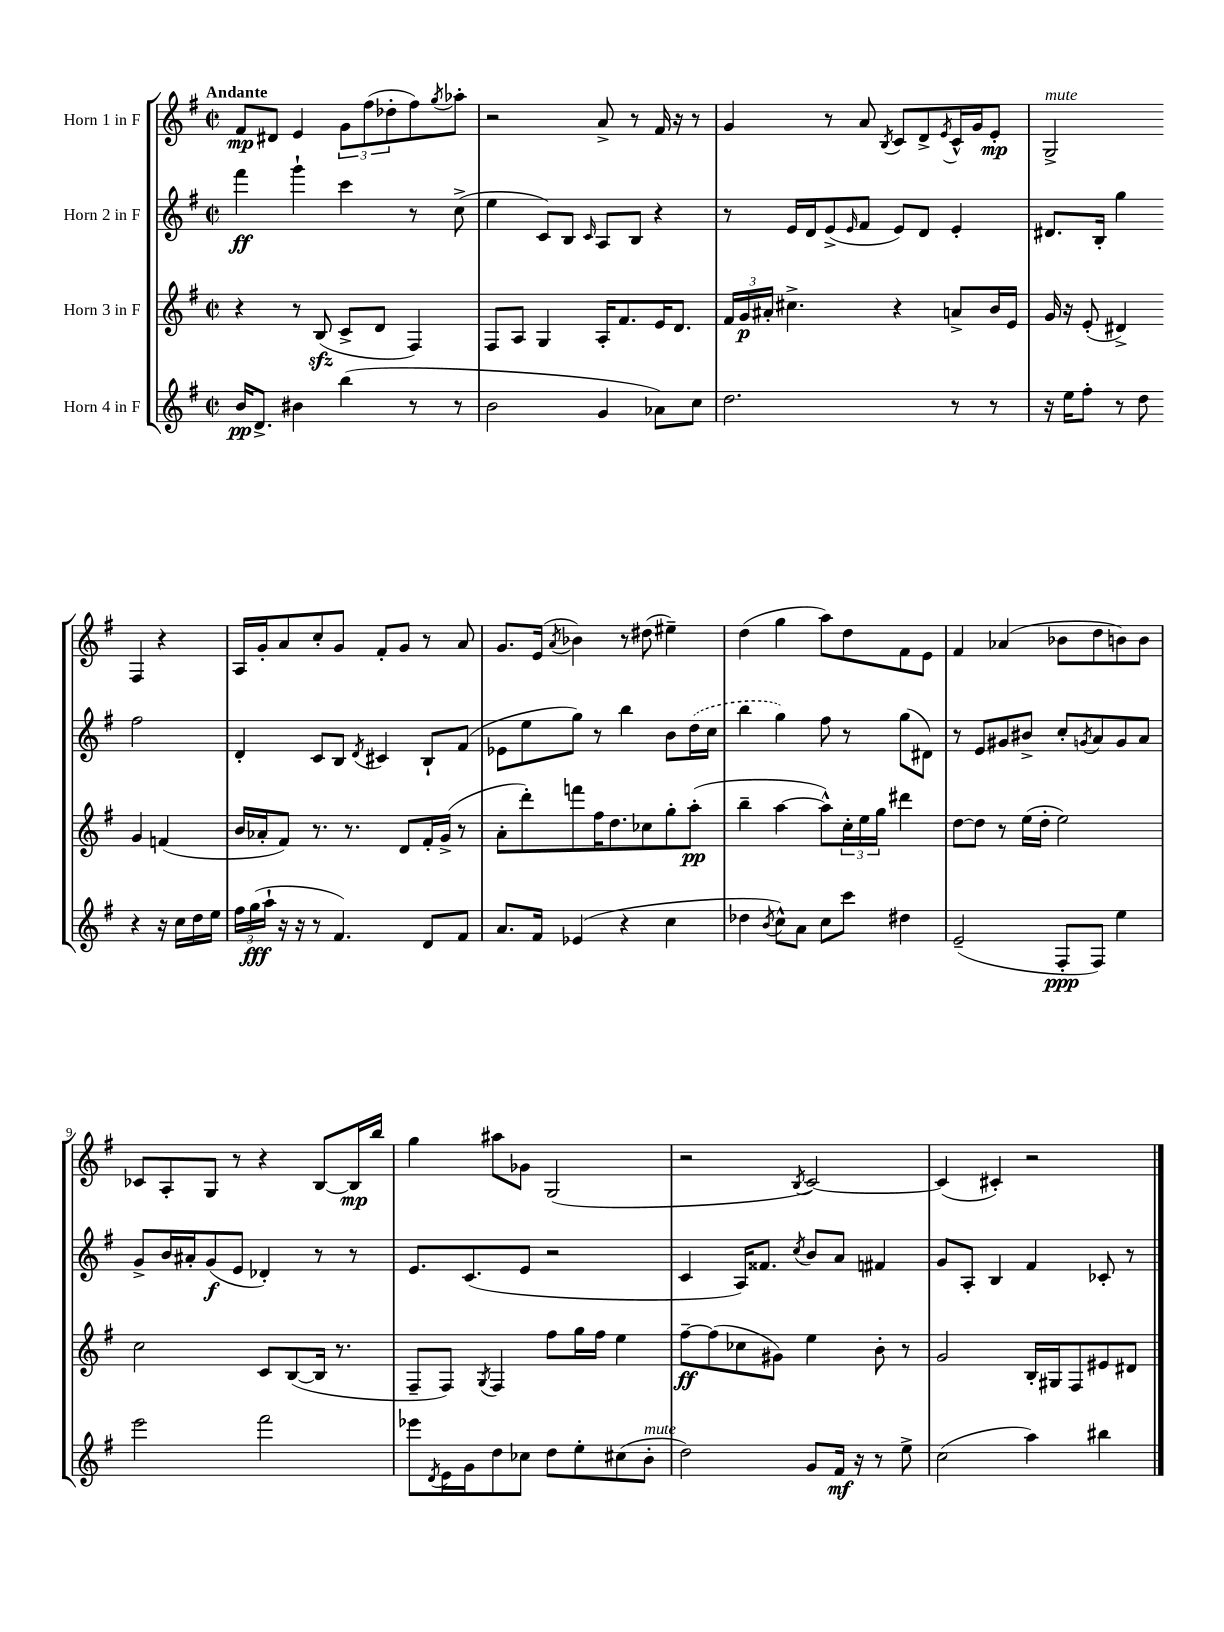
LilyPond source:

<<
\new StaffGroup <<
\new Staff = "s0" \with { instrumentName = "Horn 1 in F" } {
    \clef treble \key g \major \defaultTimeSignature \time 2/2 \tempo "Andante"
    fis'8\mp dis'8 e'4 \tuplet 3/2 { g'8 fis''8( des''8-. } fis''8) \acciaccatura { g''8 } aes''8-. |
    r2 a'8-> r8 fis'16 r16 r8 |
    g'4 r8 a'8 \acciaccatura { b8 } c'8 d'8-> \acciaccatura { e'8 } c'16-^ g'16 e'8-.\mp |
    g2->^\markup { \italic "mute" } fis4 r4 |
    a16 g'16-. a'8 c''8-. g'8 fis'8-. g'8 r8 a'8 |
    g'8. e'16( \acciaccatura { a'8 } bes'4) r8 dis''8( eis''4--) |
    d''4( g''4 a''8) d''8 fis'8 e'8 |
    fis'4 aes'4( bes'8 d''8 b'8) b'8 |
    ces'8 a8-. g8 r8 r4 b8~ b16\mp b''16 |
    g''4 ais''8 ges'8 g2( |
    r2 \acciaccatura { b8 } c'2~) |
    c'4( cis'4-.) r2 \bar "|." |
}
\new Staff = "s1" \with { instrumentName = "Horn 2 in F" } {
    \clef treble \key g \major \defaultTimeSignature \time 2/2
    fis'''4\ff g'''4-! c'''4 r8 c''8->( |
    e''4 c'8) b8 \grace { c'16 } a8 b8 r4 |
    r8 e'16 d'16 e'8->( \grace { e'16 } fis'8 e'8) d'8 e'4-. |
    dis'8. b16-. g''4 fis''2 |
    d'4-. c'8 b8 \acciaccatura { d'8 } cis'4 b8-! fis'8( |
    ees'8 e''8 g''8) r8 b''4 b'8 \once \slurDashed d''16( c''16 |
    b''4 g''4) fis''8 r8 g''8( dis'8) |
    r8 e'8 gis'8 bis'8-> c''8-. \acciaccatura { g'8 } a'8 g'8 a'8 |
    g'8-> b'16 ais'16-. g'8\f( e'8 des'4-.) r8 r8 |
    e'8. c'8.( e'8 r2 |
    c'4 a16) fisis'8. \acciaccatura { c''8 } b'8 a'8 fis'4 |
    g'8 a8-. b4 fis'4 ces'8-. r8 \bar "|." |
}
\new Staff = "s2" \with { instrumentName = "Horn 3 in F" } {
    \clef treble \key g \major \defaultTimeSignature \time 2/2
    r4 r8 b8\sfz( c'8-> d'8 fis4) |
    fis8 a8 g4 a16-. fis'8. e'16 d'8. |
    \tuplet 3/2 { fis'16 g'16\p ais'16-. } cis''4.-> r4 a'8-> b'16 e'16 |
    g'16 r16 e'8-.( dis'4->) g'4 f'4( |
    b'16 aes'16-. fis'8) r8. r8. d'8 fis'16-. g'16->( r8 |
    a'8-. d'''8-.) f'''8 fis''16 d''8. ces''8 g''8-. a''8-.\pp( |
    b''4-- a''4~ a''8-^) \tuplet 3/2 { c''16-. e''16 g''16 } dis'''4 |
    d''8~ d''8 r8 e''16( d''16-. e''2) |
    c''2 c'8 b8~( b16 r8. |
    fis8-- fis8) \acciaccatura { g8 } fis4 fis''8 g''16 fis''16 e''4 |
    fis''8~--\ff fis''8( ces''8 gis'8) e''4 b'8-. r8 |
    g'2 b16-. gis16 fis8 eis'8 dis'8 \bar "|." |
}
\new Staff = "s3" \with { instrumentName = "Horn 4 in F" } {
    \clef treble \key g \major \defaultTimeSignature \time 2/2
    b'16\pp d'8.-> bis'4 b''4( r8 r8 |
    b'2 g'4 aes'8) c''8 |
    d''2. r8 r8 |
    r16 e''16 fis''8-. r8 d''8 r4 r16 c''16 d''16 e''16 |
    \tuplet 3/2 { fis''16 g''16\fff( a''16-! } r16 r16 r8 fis'4.) d'8 fis'8 |
    a'8. fis'16 ees'4( r4 c''4 |
    des''4 \acciaccatura { b'8 } c''8-^) a'8 c''8 c'''8 dis''4 |
    e'2--( fis8-.\ppp fis8) e''4 |
    e'''2 fis'''2 |
    ees'''8 \acciaccatura { d'8 } e'16 g'16 d''8 ces''8 d''8 e''8-. cis''8( b'8-.^\markup { \italic "mute" } |
    d''2) g'8 fis'16\mf r16 r8 e''8-> |
    c''2( a''4) bis''4 \bar "|." |
}
>>
>>
